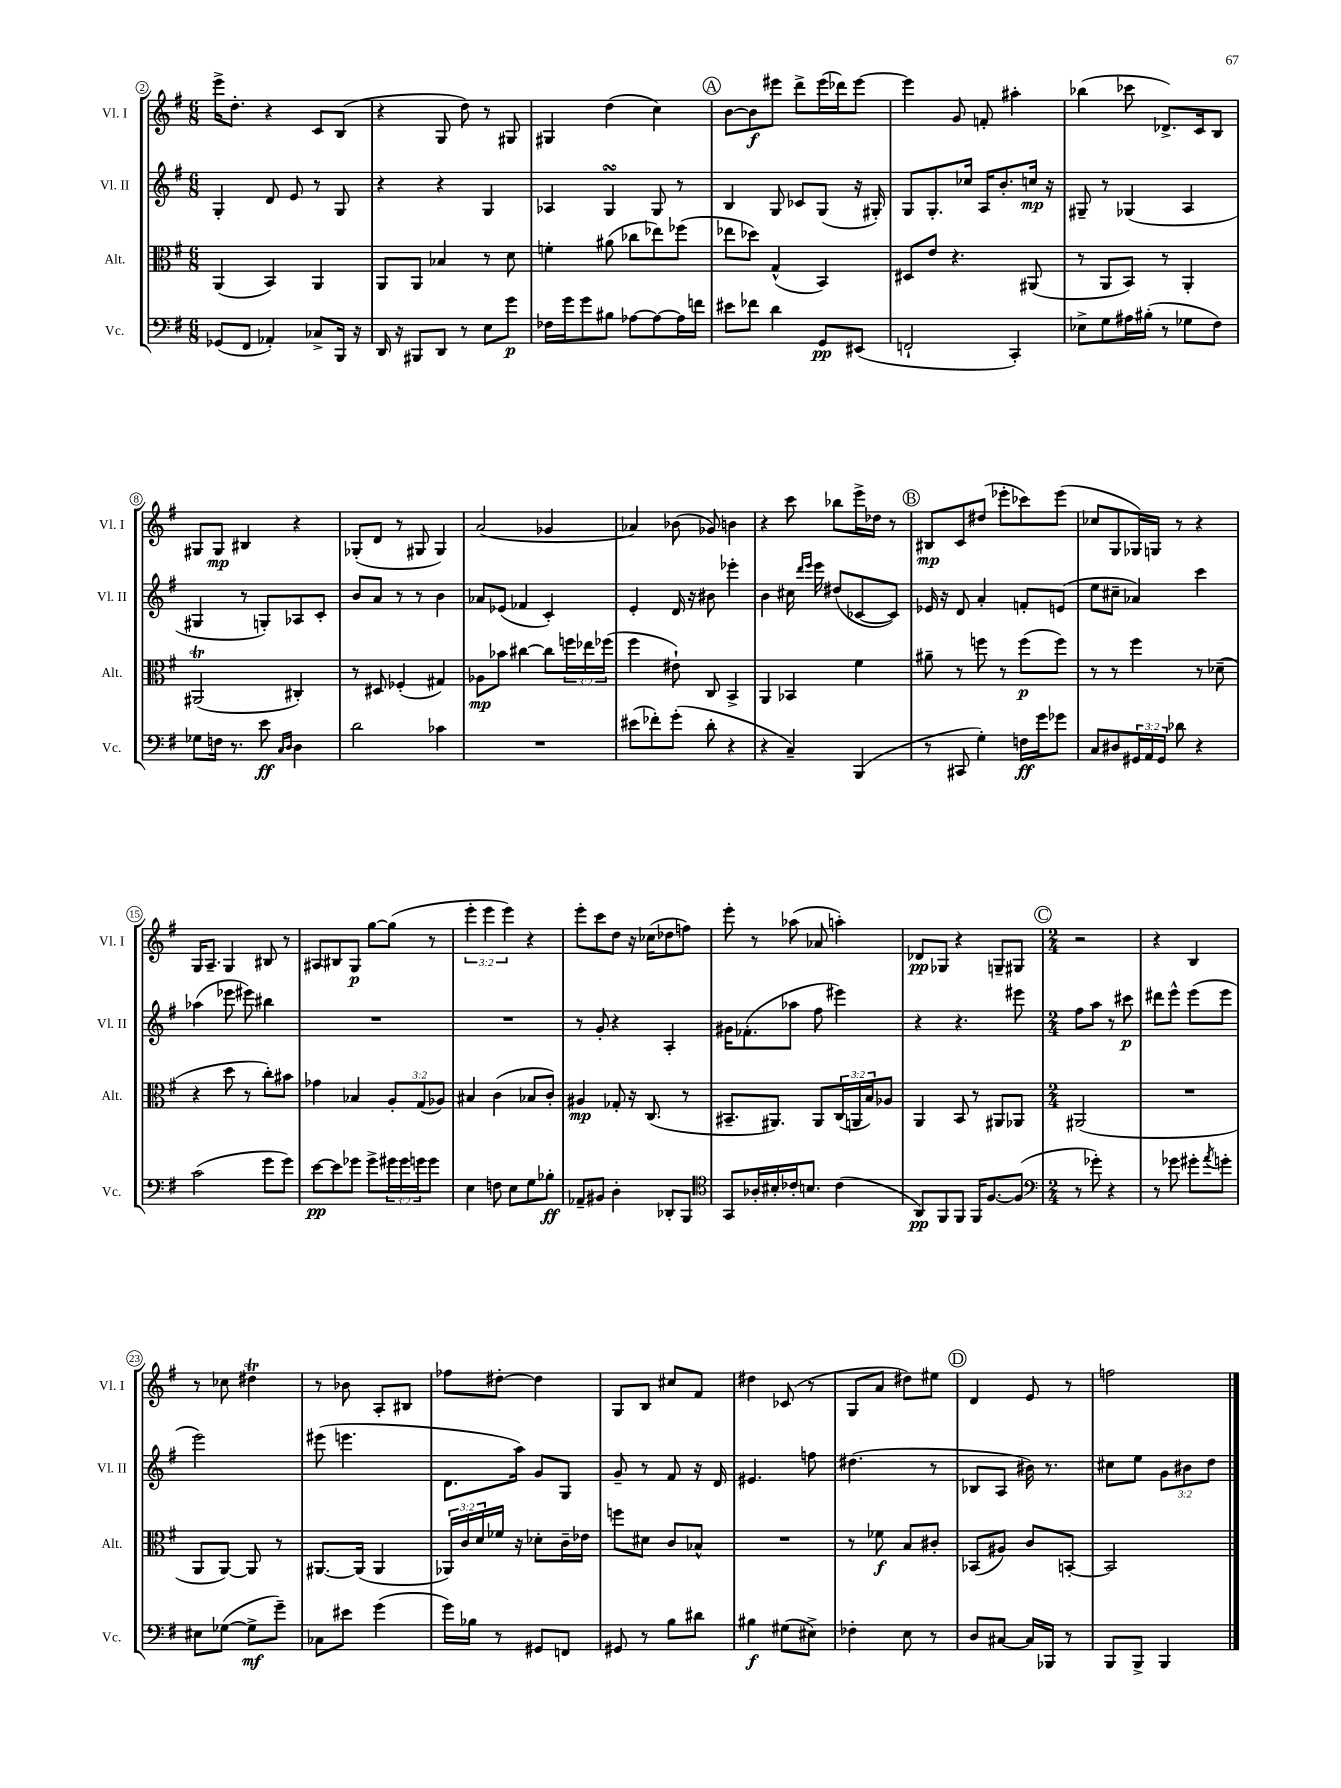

**kern	**dynam	**kern	**dynam	**kern	**dynam	**kern	**dynam
*part4	*part4	*part3	*part3	*part2	*part2	*part1	*part1
*staff4	*staff4	*staff3	*staff3	*staff2	*staff2	*staff1	*staff1
*I"Vc.	*	*I"Alt.	*	*I"Vl. II	*	*I"Vl. I	*
*I'Vc.	*	*I'Alt.	*	*I'Vl. II	*	*I'Vl. I	*
*clefF4	*	*clefC3	*	*clefG2	*	*clefG2	*
*k[f#]	*	*k[f#]	*	*k[f#]	*	*k[f#]	*
*M6/8	*	*M6/8	*	*M6/8	*	*M6/8	*
=2	=2	=2	=2	=2	=2	=2	=2
(8GG-X/L	.	(4AA/	.	4G'/	.	16eee^\KL	.
.	.	.	.	.	.	8.dd'\J	.
8FF#/J	.	.	.	.	.	.	.
4AA-X'/)	.	4BB/)	.	8d/	.	4r	.
.	.	.	.	8e/	.	.	.
8C-X^/L	.	4AA/	.	8r	.	8c/L	.
16BBB/Jk	.	.	.	8G/	.	(8B/J	.
16r	.	.	.	.	.	.	.
=3	=3	=3	=3	=3	=3	=3	=3
16DD/	.	8AA/L	.	4r	.	4r	.
16r	.	.	.	.	.	.	.
8BBB#X/L	.	8AA/J	.	.	.	.	.
8DD/J	.	4B-X/	.	4r	.	8G/	.
8r	.	.	.	.	.	8dd\)	.
8E\L	.	8r	.	4G/	.	8r	.
8g\J	p	8d\	.	.	.	8G#X/	.
=4	=4	=4	=4	=4	=4	=4	=4
16F-X\LL	.	4fn'\	.	4A-X/	.	4G#X/	.
16g\J	.	.	.	.	.	.	.
8g\	.	.	.	.	.	.	.
8B#X\J	.	(8a#X\	.	4GsSSs/	.	(4dd\	.
[8A-X\L	.	8cc-X\L	.	.	.	.	.
8A-\_	.	8ee-X\)	.	8G/	.	4cc\)	.
16A-\L]	.	(8ff-X\J	.	8r	.	.	.
16fn\JJ	.	.	.	.	.	.	.
!!LO:REH:place=s1:t=A
=5	=5	=5	=5	=5	=5	=5	=5
8e#X\L	.	8ee-X\L	.	4B/	.	[8b\L	.
8f-X\J	.	8dd-X\J)	.	.	.	8b\]	f
4d\	.	(4G^^/	.	8G/	.	8eee#X\J	.
.	.	.	.	8c-X/L	.	8ddd^\L	.
8GG/L	pp	4BB/)	.	(8G/J	.	(16eee#\L	.
.	.	.	.	.	.	16ddd-X\J)	.
(8EE#X/J	.	.	.	16r	.	[8eee#\J	.
.	.	.	.	16G#X'/)	.	.	.
=6	=6	=6	=6	=6	=6	=6	=6
2FFn`/	.	8D#X/L	.	8G/L	.	4eee#\]	.
.	.	8e/J	.	8.G'/	.	.	.
.	.	4.r	.	.	.	8g/	.
.	.	.	.	16cc-X/Jk	.	.	.
.	.	.	.	16A/KL	.	8fn'/	.
.	.	.	.	8.b'/	.	.	.
4CC'/)	.	.	.	.	.	4aa#X'\	.
.	.	(8AA#X/	.	16ccn/Jk	mp	.	.
.	.	.	.	16r	.	.	.
=7	=7	=7	=7	=7	=7	=7	=7
8E-X^\L	.	8r	.	8G#X~/	.	(4bb-X\	.
8G\	.	8AA/L	.	8r	.	.	.
16A#X\L	.	8BB/J)	.	(4G-X/	.	8ccc-X\	.
(16B#X'\JJ	.	.	.	.	.	.	.
8r	.	8r	.	.	.	8.d-X^/L)	.
8G-X\L	.	4AA'/	.	4A/	.	.	.
.	.	.	.	.	.	16c/k	.
8F#\J)	.	.	.	.	.	8B/J	.
!!LO:LB:g=z
=8	=8	=8	=8	=8	=8	=8	=8
8G-X\L	.	(2AA#Xt/	.	4G#X/	.	8G#X/L	.
16Fn\Jk	.	.	.	.	.	8G#/J	mp
8.r	.	.	.	.	.	.	.
.	.	.	.	8r	.	4B#X/	.
8e\	ff	.	.	8Gn'/L)	.	.	.
16qqC/LL	.	.	.	.	.	.	.
16qqD/JJ	.	.	.	.	.	.	.
4D\	.	4C#X'/)	.	8A-X/	.	4r	.
.	.	.	.	8c'/J	.	.	.
=9	=9	=9	=9	=9	=9	=9	=9
2d\	.	8r	.	8b/L	.	(8G-X'/L	.
.	.	8D#X/	.	8a/J	.	8d/J	.
.	.	(4F-X'/	.	8r	.	8r	.
.	.	.	.	8r	.	8G#X/	.
4c-X\	.	4G#X/)	.	4b\	.	4G#/)	.
=10	=10	=10	=10	=10	=10	=10	=10
2.r	.	8A-X\L	mp	8a-X/L	.	(2a/	.
.	.	8b-X\J	.	(8e-X/J	.	.	.
.	.	[4cc#X\	.	4f-X/	.	.	.
.	.	8cc#\L]	.	4c'/)	.	4g-X/	.
.	.	24ffn\L	.	.	.	.	.
.	.	24ee-X\	.	.	.	.	.
.	.	(24ff-X\JJ	.	.	.	.	.
=11	=11	=11	=11	=11	=11	=11	=11
(8e#X\L	.	4ff#\	.	4e'/	.	4a-X/)	.
8f-X'\)	.	.	.	.	.	.	.
(8g'\J	.	8e#X`\)	.	16d/	.	(8b-X\	.
.	.	.	.	16r	.	.	.
8d'\	.	8C/	.	8b#X\	.	8g-X/)	.
4r	.	4BB^/	.	4eee-X'\	.	4bn\	.
=12	=12	=12	=12	=12	=12	=12	=12
4r	.	4AA/	.	4b\	.	4r	.
4C~/)	.	4BB-X/	.	16cc#X\	.	8ccc\	.
.	.	.	.	16qqddd/LL	.	.	.
.	.	.	.	16qqeee/JJ	.	.	.
.	.	.	.	16eee\	.	.	.
.	.	.	.	(8dd#X/L	.	8bb-X\L	.
(4BBB/	.	4f#\	.	[8c-X/	.	16eee^\L	.
.	.	.	.	.	.	16dd-X\JJ	.
.	.	.	.	8c-/J])	.	8r	.
!!LO:REH:place=s1:t=B
=13	=13	=13	=13	=13	=13	=13	=13
8r	.	8a#X~\	.	16e-X/	.	8B#X/L	mp
.	.	.	.	16r	.	.	.
8CC#X/	.	8r	.	8d/	.	8c/	.
4G'\)	.	8ffn\	.	4a'/	.	(8dd#X/J	.
.	.	8r	.	.	.	8eee-X'\L	.
16Fn\LL	ff	(8ff\L	p	8fn'/L	.	8ccc-X\)	.
16g\J	.	.	.	.	.	.	.
8g-X\J	.	8ff\J)	.	(8en/J	.	(8eee-\J	.
=14	=14	=14	=14	=14	=14	=14	=14
8C/L	.	8r	.	8ee\L	.	8cc-X/L	.
8D#X/	.	8r	.	8cc#X~\J	.	8G/	.
24GG#X/L	.	4ff#\	.	4a-X/)	.	16G-X/L)	.
24AA/	.	.	.	.	.	.	.
.	.	.	.	.	.	16Gn/JJ	.
24GG#/JJ	.	.	.	.	.	.	.
8d-X\	.	.	.	.	.	8r	.
4r	.	8r	.	4ccc\	.	4r	.
.	.	(8d-X~\	.	.	.	.	.
!!LO:LB:g=z
=15	=15	=15	=15	=15	=15	=15	=15
(2c\	.	4r	.	(4aa-X\	.	16G/KL	.
.	.	.	.	.	.	8.A~/J	.
.	.	8dd\	.	8eee-X\	.	4G/	.
.	.	8r	.	8eee#X\)	.	.	.
8g\L	.	8cc'\L)	.	4bb#X\	.	8B#X/	.
8g\J)	.	8b#X\J	.	.	.	8r	.
=16	=16	=16	=16	=16	=16	=16	=16
[8e\L	pp	4g-X\	.	2.r	.	8A#X/L	.
8e\]	.	.	.	.	.	8B#X/	.
8g-X\J	.	4B-X/	.	.	.	8G/J	p
8g-^\L	.	.	.	.	.	[8gg\L	.
24g#X\L	.	12A'/L	.	.	.	(8gg\J]	.
24g#\	.	.	.	.	.	.	.
24gn\J	.	(12G/	.	.	.	.	.
8g\J	.	.	.	.	.	8r	.
.	.	12A-X/J)	.	.	.	.	.
=17	=17	=17	=17	=17	=17	=17	=17
4E\	.	4B#X/	.	2.r	.	6eee'\	.
.	.	.	.	.	.	6eee\	.
8Fn\	.	(4c\	.	.	.	.	.
.	.	.	.	.	.	6eee\)	.
8E\L	.	.	.	.	.	.	.
8G\	.	8B-X/L	.	.	.	4r	.
8B-X'\J	ff	8c'/J)	.	.	.	.	.
=18	=18	=18	=18	=18	=18	=18	=18
8AA-X~/L	.	4A#X/	mp	8r	.	8eee'\L	.
8BB#X/J	.	.	.	8g'/	.	8ccc\	.
4D'\	.	8G-X'/	.	4r	.	8dd\J	.
.	.	16r	.	.	.	16r	.
.	.	(8.C/	.	.	.	(16cc-X\KL	.
8DD-X'/L	.	.	.	4A'/	.	8dd-X\	.
8BBB/J	.	8r	.	.	.	8ffn\J)	.
=19	=19	=19	=19	=19	=19	=19	=19
*clefC4	*	*	*	*	*	*	*
8GG/L	.	8.BB#X~/L	.	16g#X\KL	.	8eee'\	.
.	.	.	.	(8.f-X'\	.	.	.
16A-X'/L	.	.	.	.	.	8r	.
16B#X'/	.	8.AA#X/J)	.	.	.	.	.
16c-X'/J	.	.	.	8aa-X\J	.	(8aa-X\	.
8.Bn/J	.	.	.	.	.	.	.
.	.	8AA#/L	.	8ff#\	.	8a-X/	.
(4c-\	.	(24C/L	.	4eee#X\)	.	4aan'\)	.
.	.	24AAn/	.	.	.	.	.
.	.	24B/J)	.	.	.	.	.
.	.	8A-X/J	.	.	.	.	.
=20	=20	=20	=20	=20	=20	=20	=20
8AA/L)	pp	4AA/	.	4r	.	8d-X/L	pp
8FF#/	.	.	.	.	.	8G-X/J	.
8FF#/J	.	8BB/	.	4.r	.	4r	.
16FF#/KL	.	8r	.	.	.	.	.
[8.F#/	.	.	.	.	.	.	.
.	.	8AA#X/L	.	.	.	8Gn~/L	.
(8F#/J]	.	8AA-X/J	.	8eee#X\	.	8G#X/J	.
!!LO:REH:place=s1:t=C
=21	=21	=21	=21	=21	=21	=21	=21
*clefF4	*	*	*	*	*	*	*
*M2/4	*	*M2/4	*	*M2/4	*	*M2/4	*
8r	.	(2AA#X/	.	8ff#\L	.	2r	.
8g-X'\)	.	.	.	8aa\J	.	.	.
4r	.	.	.	8r	.	.	.
.	.	.	.	8ccc#X\	p	.	.
=22	=22	=22	=22	=22	=22	=22	=22
8r	.	2r	.	8ddd#X\L	.	4r	.
8g-X\	.	.	.	8eee^^\J	.	.	.
8g#X'\L	.	.	.	(8eee\L	.	4B/	.
8qa/	.	.	.	.	.	.	.
8gn'\J	.	.	.	8eee\J	.	.	.
!!LO:LB:g=z
=23	=23	=23	=23	=23	=23	=23	=23
8E#X\L	.	8AA/L	.	2eee\)	.	8r	.
([8G-X\J	.	[8AA/J)	.	.	.	8cc-X\	.
8G-^\L]	mf	8AA/]	.	.	.	4dd#Xt\	.
8g~\J)	.	8r	.	.	.	.	.
=24	=24	=24	=24	=24	=24	=24	=24
8C-X\L	.	[8.AA#X/L	.	(8eee#X\	.	8r	.
8e#X\J	.	.	.	4.eeen\	.	8b-X\	.
.	.	(16AA#/Jk]	.	.	.	.	.
(4g\	.	4AA#/	.	.	.	8A'/L	.
.	.	.	.	.	.	8B#X/J	.
=25	=25	=25	=25	=25	=25	=25	=25
16g\LL)	.	24AA-X/LL)	.	8.d\L	.	8ff-X\L	.
.	.	24c/	.	.	.	.	.
16B-X\JJ	.	.	.	.	.	.	.
.	.	24d/	.	.	.	.	.
8r	.	16f-X/JJ	.	.	.	[8dd#X'\J	.
.	.	16r	.	16aa\Jk)	.	.	.
8GG#X/L	.	8d-X'\L	.	8g/L	.	4dd#\]	.
8FFn/J	.	16c~\L	.	8G/J	.	.	.
.	.	16e-X\JJ	.	.	.	.	.
=26	=26	=26	=26	=26	=26	=26	=26
8GG#X/	.	8ffn\L	.	8g~/	.	8G/L	.
8r	.	8d#X\J	.	8r	.	8B/J	.
8B\L	.	8c/L	.	8f#/	.	8cc#X/L	.
8d#X\J	.	8B-X^^/J	.	16r	.	8f#/J	.
.	.	.	.	16d/	.	.	.
=27	=27	=27	=27	=27	=27	=27	=27
4B#X\	f	2r	.	4.e#X/	.	4dd#X\	.
(8G#X\L	.	.	.	.	.	(8c-X/	.
8E#X^\J)	.	.	.	8ffn\	.	8r	.
=28	=28	=28	=28	=28	=28	=28	=28
4F-X'\	.	8r	.	(4.dd#X\	.	8G/L	.
.	.	8f-X\	f	.	.	8a/J	.
8E\	.	8B/L	.	.	.	8dd#X\L)	.
8r	.	8c#X'/J	.	8r	.	8ee#X\J	.
!!LO:REH:place=s1:t=D
=29	=29	=29	=29	=29	=29	=29	=29
8D/L	.	(8BB-X/L	.	8B-X/L	.	4d/	.
[8C#X/J	.	8A#X/J)	.	8A/J	.	.	.
16C#/LL]	.	8c/L	.	16b#X\)	.	8e/	.
16BBB-X/JJ	.	.	.	8.r	.	.	.
8r	.	[8BBn'/J	.	.	.	8r	.
=30	=30	=30	=30	=30	=30	=30	=30
8BBB/L	.	2BB/]	.	8cc#X\L	.	2ffn\	.
8BBB^/J	.	.	.	8ee\J	.	.	.
4BBB/	.	.	.	12g\L	.	.	.
.	.	.	.	12b#X\	.	.	.
.	.	.	.	12dd\J	.	.	.
==	==	==	==	==	==	==	==
*-	*-	*-	*-	*-	*-	*-	*-
